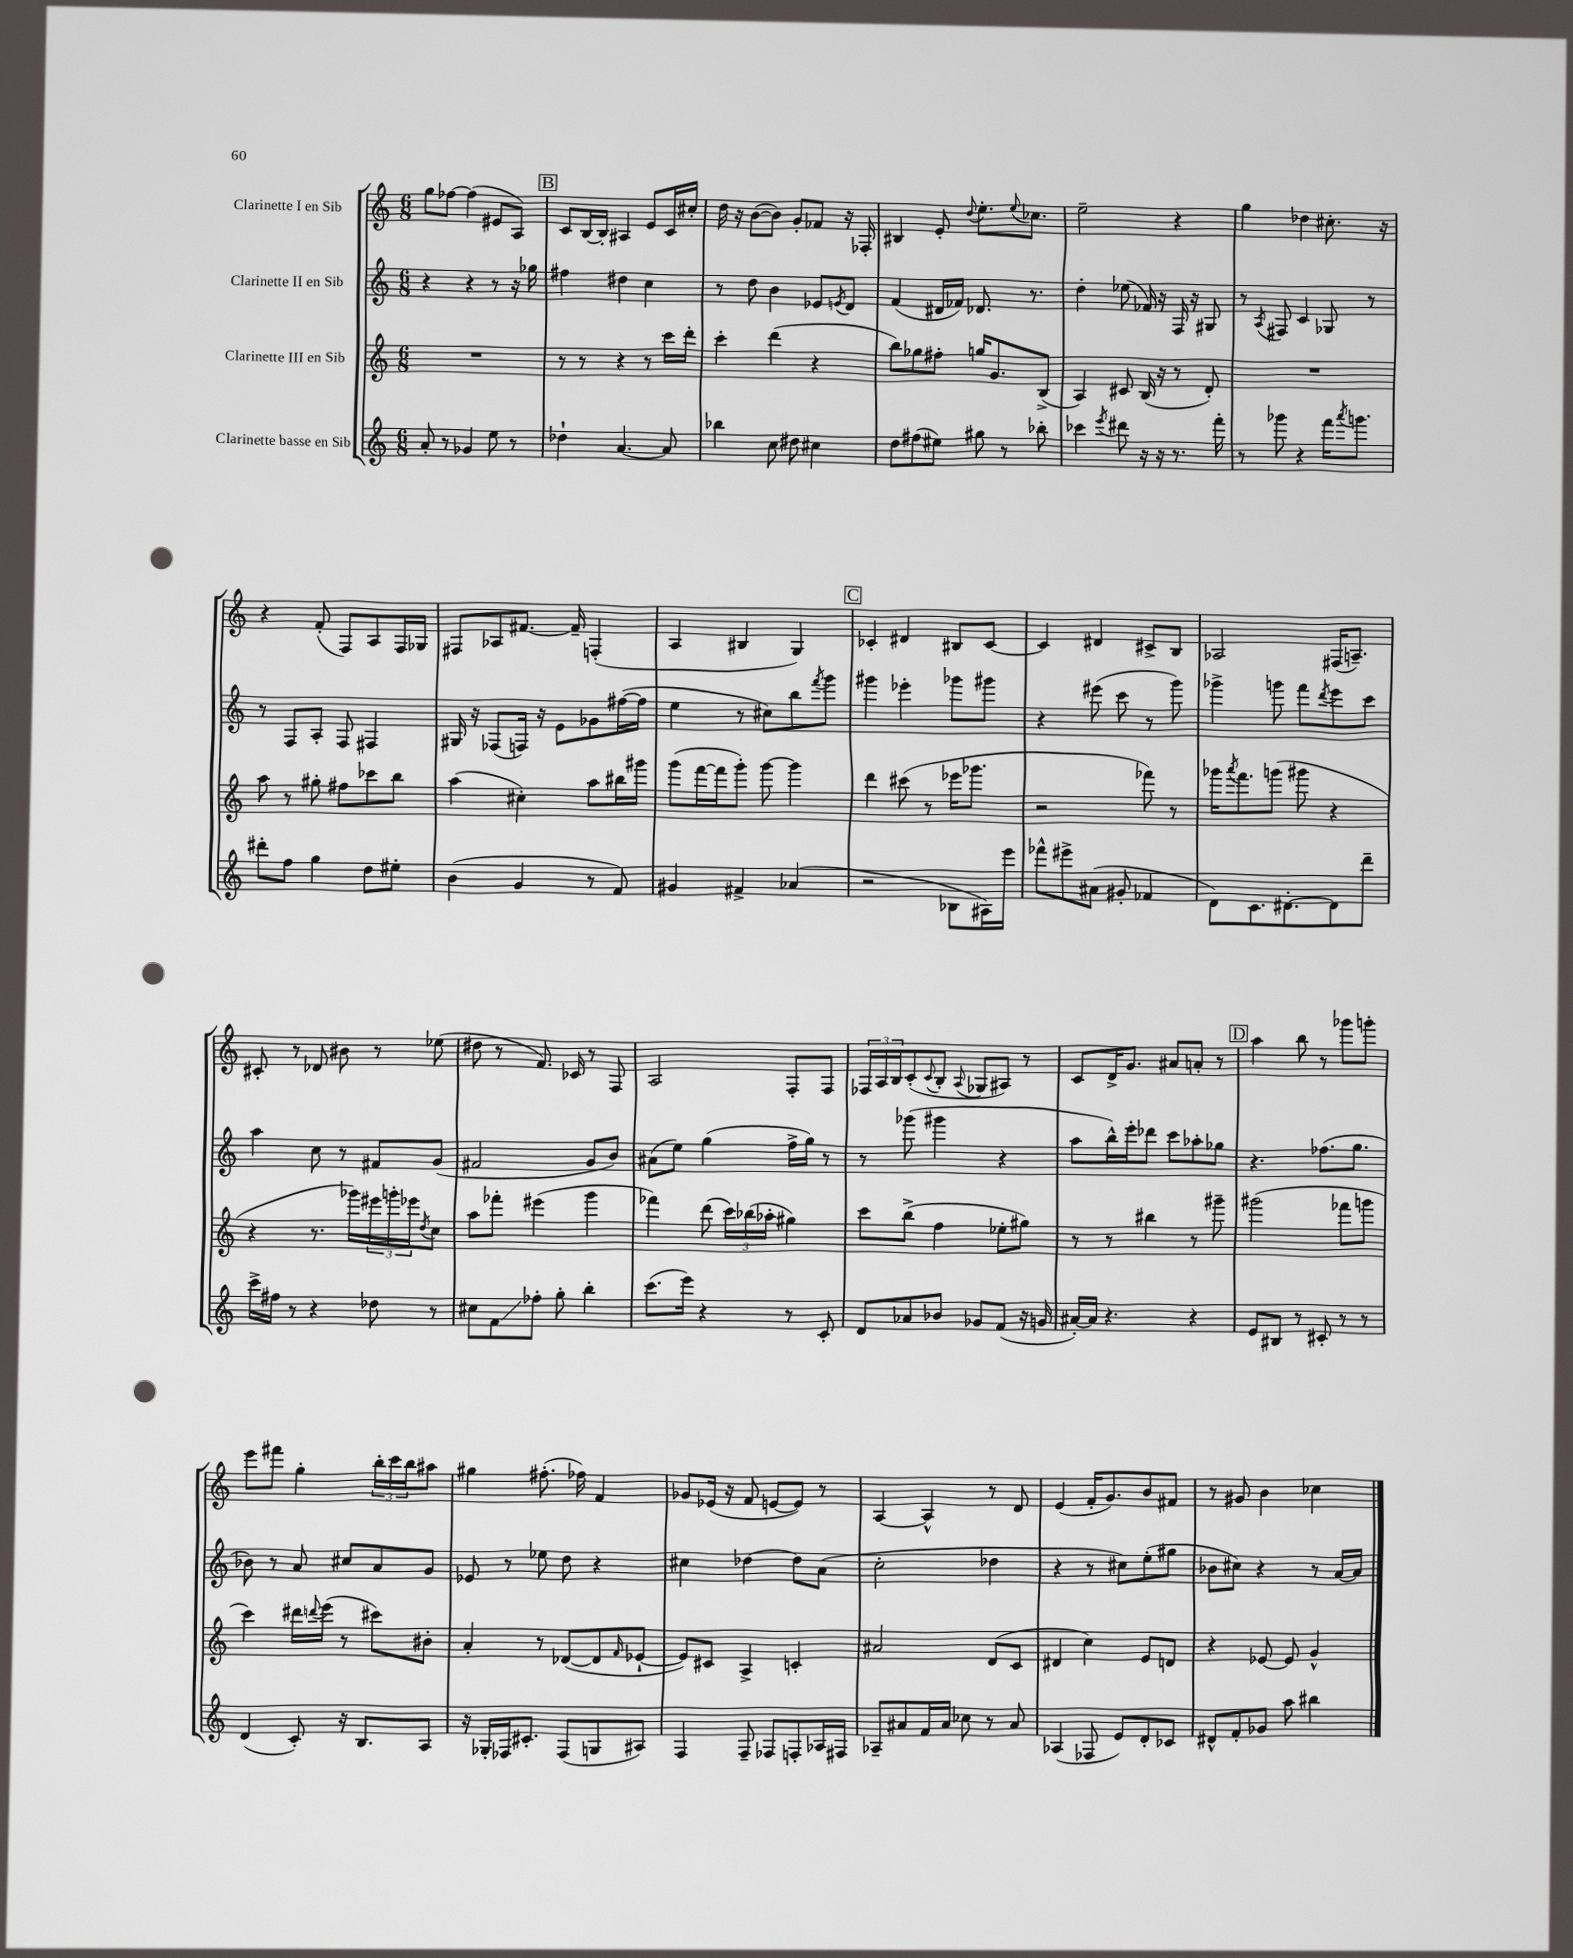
<<
\new StaffGroup <<
\new Staff = "s0" \with { instrumentName = "Clarinette I en Sib" } {
    \clef treble \key c \major \numericTimeSignature \time 6/8
    g''8 fes''8~ fes''4( eis'8 a8) |
    \mark \markup { \box "B" } c'8 b16~ b16-. ais4 e'8 c'16 cis''16-. |
    d''16 r16 b'8~( b'8) g'8-. fes'8 r16 fes16-. |
    bis4 e'8-. \appoggiatura { d''8 } e''8.-. \appoggiatura { e''8 } ces''8. |
    e''2-- r4 |
    g''4 des''4 cis''8.-. r16 |
    r4 f'8-.( f8) a8 f16 ges16 |
    fis8 aes8 fis'8.~ fis'16-- f4-.( |
    a4 bis4 g4) |
    \mark \markup { \box "C" } ces'4-. dis'4 bis8 ces'8~ |
    ces'4 dis'4 cis'8-> b8 |
    aes2 fis16( a8.--) |
    cis'8-. r8 des'8 bis'8 r8 ees''8( |
    dis''8 r8 f'8.) ces'16 r8 f8 |
    a2 f8-. f8 |
    \tuplet 3/2 { fes16 a16 b16 } c'8-.( \appoggiatura { c'8 } b8-. \appoggiatura { a8 } ges8 ais8) r8 |
    c'8 d'16-> g'8. ais'8 a'8-. r8 |
    \mark \markup { \box "D" } a''4 b''8 r8 ges'''8 g'''8-. |
    e'''8 fis'''8 g''4-. \tuplet 3/2 { b''16-. c'''16 b''16 } ais''8 |
    gis''4 fis''8.-.( fes''16) f'4 |
    ges'8 ees'16( r16 f'8 e'8~ e'8) r8 |
    a4~ a4-^ r8 d'8 |
    e'4( f'16-. g'8.) b'8 fis'8 |
    r8 gis'8 b'4 ces''4 \bar "|." |
}
\new Staff = "s1" \with { instrumentName = "Clarinette II en Sib" } {
    \clef treble \key c \major \numericTimeSignature \time 6/8
    r4 r4 r8 r16 ges''16 |
    \mark \markup { \box "B" } fis''4 dis''4 c''4 |
    r8 d''8 b'4 ees'8 \acciaccatura { e'8 } d'8 |
    f'4( dis'16 fes'16) des'8. r8. |
    d''4-. ees''8( fes'16) r16 f16 r16 gis8 |
    r8 \acciaccatura { a8 } fis8 c'4 ges8 r8 |
    r8 f8 a8-. f8 fis4 |
    gis16 r16 fes8( f16) r16 e'8 ges'8 fis''16~( fis''16 |
    e''4 r8 cis''8) b''8 \acciaccatura { f'''8 } g'''8 |
    \mark \markup { \box "C" } gis'''4 ees'''4-. ges'''8 gis'''8 |
    r4 eis'''8( c'''8 r8 g'''8) |
    ges'''4-> g'''8 f'''8 \acciaccatura { d'''8 } e'''8 c'''8 |
    a''4 c''8 r8 fis'8 g'8( |
    fis'2 g'8 b'8) |
    ais'8( e''8) g''4( f''16-> g''16) r8 |
    r8 ges'''8( gis'''4 r4 |
    a''8 b''16-^) e'''16-. des'''8 c'''8 aes''8-. ges''8 |
    \mark \markup { \box "D" } r4. fes''8.( g''8. |
    bes'8) r8 a'8 cis''8 a'8 g'8 |
    ees'8 r8 ees''8 d''8 r4 |
    cis''4 des''4~ des''8 a'8( |
    c''2-. des''4 |
    r4 r8 cis''8) e''8-.( gis''8 |
    bes'8 cis''8) r4 r8 a'16~ a'16 \bar "|." |
}
\new Staff = "s2" \with { instrumentName = "Clarinette III en Sib" } {
    \clef treble \key c \major \numericTimeSignature \time 6/8
    R2. |
    \mark \markup { \box "B" } r8 r8 r4 r8 c'''16 d'''16-. |
    c'''4-. d'''4( r4 |
    b''8) ges''8 fis''8-. g''16 g'8. b8->( |
    a4) cis'8 b16( r16 r8 d'8-.) |
    R2. |
    a''8 r8 gis''8-. fis''8 ces'''8 b''8 |
    a''4( cis''4-.) a''8 bis''16 gis'''16 |
    g'''8( f'''16~ f'''16 g'''8-.) g'''8~ g'''4 |
    \mark \markup { \box "C" } d'''4 cis'''8( r8 ees'''16 ges'''8. |
    r2 fes'''8) r8 |
    ges'''16 \acciaccatura { a'''8 } f'''8. g'''8( gis'''8 r4 |
    r4 r8. ges'''16) \tuplet 3/2 { eis'''16 g'''16-. ees'''16 } \acciaccatura { d''8 } c''8 |
    a''8 fes'''8-. eis'''4( g'''4 |
    fes'''4) d'''8( \tuplet 3/2 { c'''16) bes''16( aes''16-. } gis''4) |
    c'''8 b''8->( f''4 ees''8-. gis''8) |
    r8 r8 bis''4 r8 gis'''8-- |
    \mark \markup { \box "D" } gis'''2( fes'''8 g'''8 |
    c'''4) dis'''16 \appoggiatura { d'''8 } e'''16( r8 cis'''8) bis'8-. |
    a'4-. r8 des'8~( des'8 \grace { f'16 } ees'8~-! |
    ees'8) cis'8 a4-> c'4-. |
    ais'2 d'8( c'8 |
    dis'4 c''4) e'8 d'8 |
    r4 ees'8~ ees'8 g'4-^ \bar "|." |
}
\new Staff = "s3" \with { instrumentName = "Clarinette basse en Sib" } {
    \clef treble \key c \major \numericTimeSignature \time 6/8
    a'8-. r8 ges'4 e''8 r8 |
    \mark \markup { \box "B" } des''4-! a'4.~ a'8 |
    bes''4 c''8 dis''8 cis''4 |
    d''8 fis''8( eis''8) gis''8 r8 bes''8-. |
    ces'''4 \acciaccatura { e'''8 } dis'''8 r16 r16 r8. f'''16-. |
    r8 ges'''8 r4 f'''16 \acciaccatura { a'''8 } g'''8. |
    dis'''8-. f''8 g''4 d''8 eis''8-. |
    b'4( g'4 r8 f'8) |
    gis'4 fis'4-> aes'4( |
    \mark \markup { \box "C" } r2 bes8 ais16) e'''16 |
    fes'''8-^ eis'''8-> ais'8( gis'8-. fes'4 |
    d'8) c'8. dis'8.~-. dis'8 d'''8-- |
    c'''16-> fis''16 r8 r4 des''8 r8 |
    cis''8 f'8\glissando fes''8-. g''8-. b''4-. |
    c'''8.( e'''16) r4 r8 c'8-. |
    d'8 aes'8 bes'8 ges'8 f'8( r16 g'16 |
    ais'16~-.) ais'16 r4. r4 |
    \mark \markup { \box "D" } e'8 bis8 r8 cis'8-. r8 r8 |
    d'4( c'8-.) r16 b8. a8 |
    r16 ges16-. fes16 cis'8.-. fes8( g8 ais8) |
    f4 f8-- fes8 f8-. aes16 fis16 |
    aes8-- ais'8 f'16 ais'16 ces''8 r8 ais'8 |
    aes4( fes8 e'8) d'8-. ces'8 |
    dis'8-^ f'8-. ges'8 a''8 bis''4 \bar "|." |
}
>>
>>
\layout { \context { \Score \remove "Bar_number_engraver" } }
